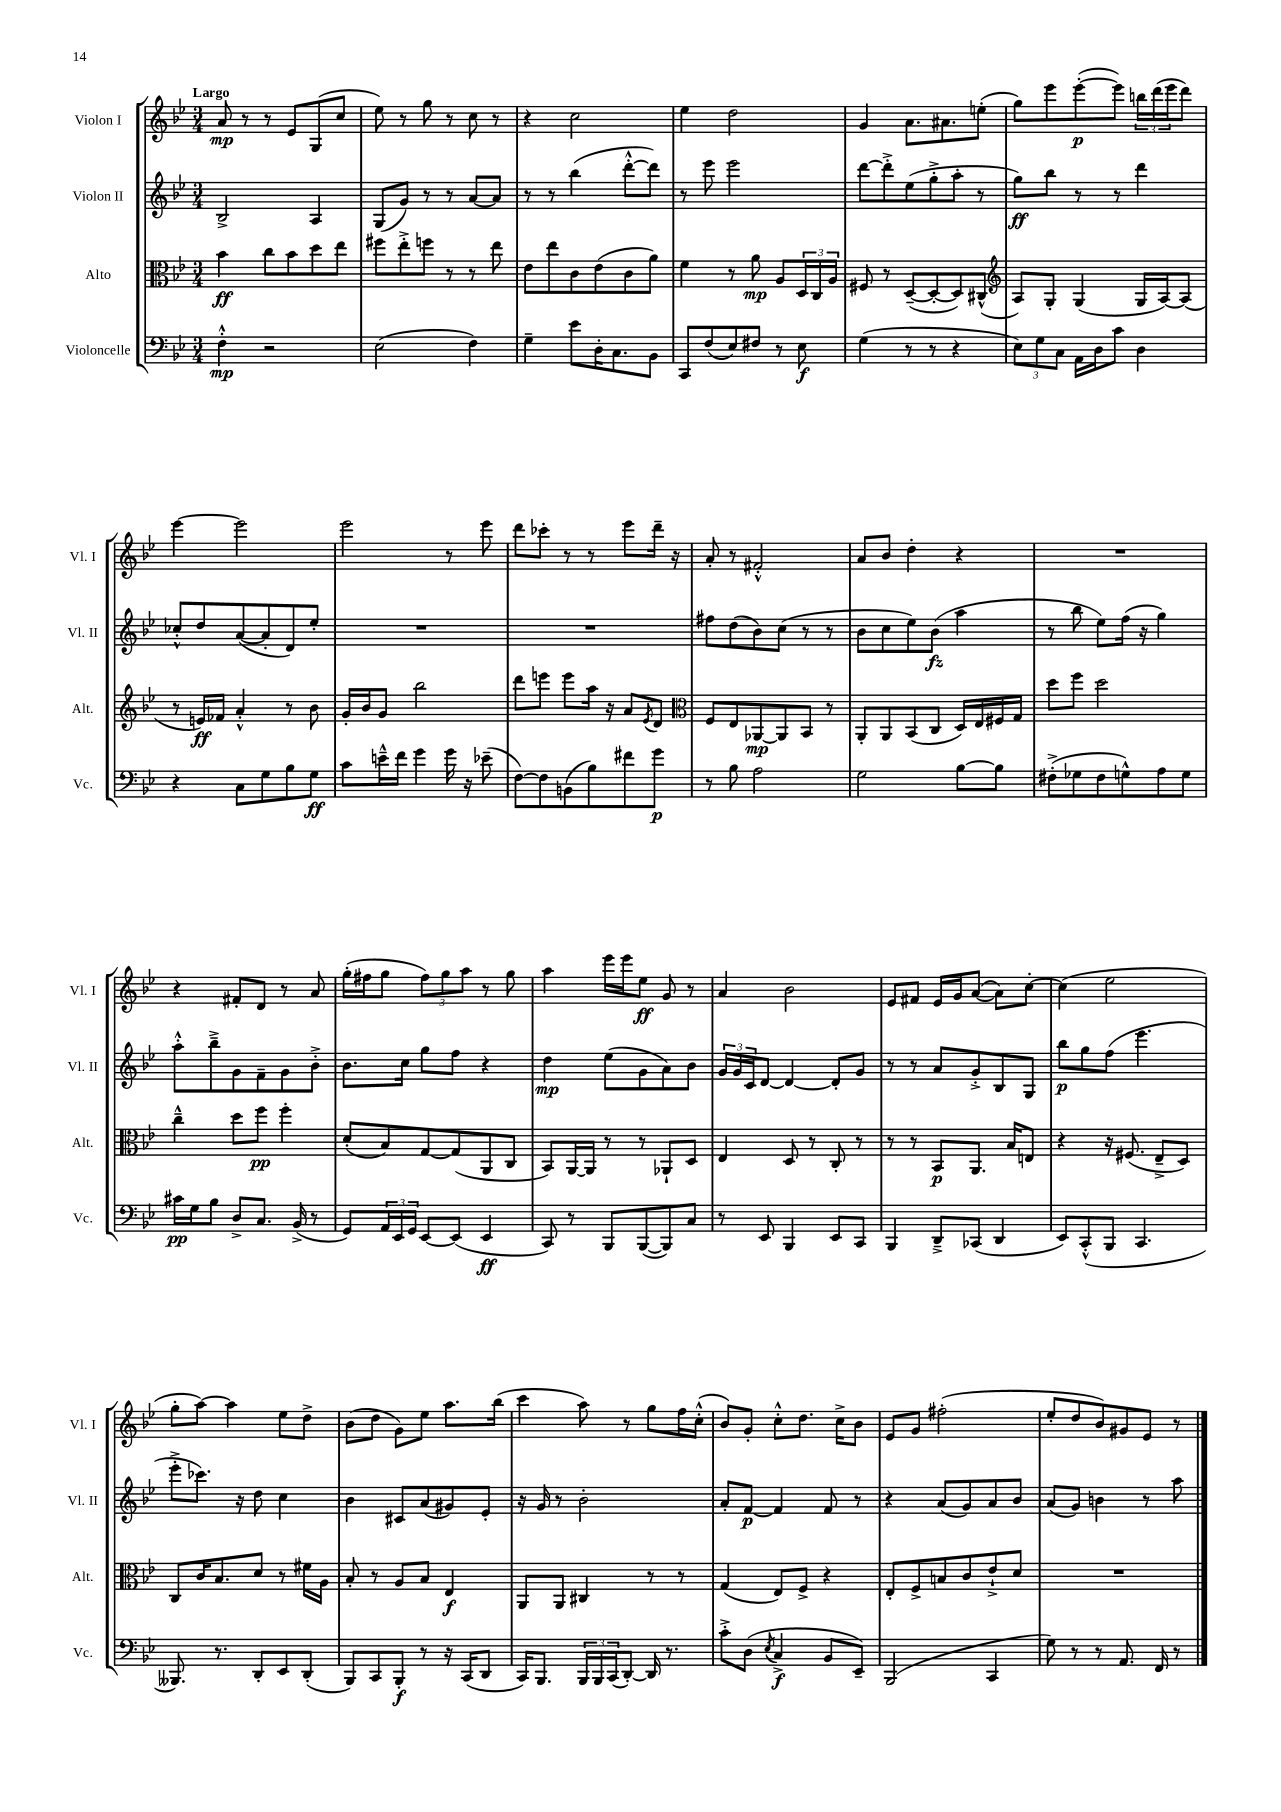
<<
\new StaffGroup <<
\new Staff = "s0" \with { instrumentName = "Violon I" shortInstrumentName = "Vl. I" } {
    \clef treble \key bes \major \numericTimeSignature \time 3/4 \tempo "Largo"
    a'8\mp r8 r8 ees'8 g8( c''8 |
    ees''8) r8 g''8 r8 c''8 r8 |
    r4 c''2 |
    ees''4 d''2 |
    g'4 a'8. ais'8. e''8-.( |
    g''8) ees'''8 ees'''8~-.\p( ees'''8) \tuplet 3/2 { b''16 d'''16( ees'''16 } d'''8) |
    ees'''4~ ees'''2 |
    ees'''2 r8 ees'''8 |
    d'''8 ces'''8-. r8 r8 ees'''8 d'''16-- r16 |
    a'8-. r8 fis'2-.-^ |
    a'8 bes'8 d''4-. r4 |
    R2. |
    r4 fis'8-. d'8 r8 a'8 |
    g''16-.( fis''16 g''8 \tuplet 3/2 { fis''8) g''8 a''8 } r8 g''8 |
    a''4 ees'''16 ees'''16 ees''8\ff g'8 r8 |
    a'4 bes'2 |
    ees'8 fis'8 ees'16 g'16 a'8~( a'8) c''8~-. |
    c''4( ees''2 |
    g''8-. a''8~) a''4 ees''8 d''8-> |
    bes'8( d''8 g'8) ees''8 a''8. bes''16( |
    c'''4 a''8) r8 g''8 f''16 c''16-.-^( |
    bes'8) g'8-. c''8-.-^ d''8. c''16-> bes'8 |
    ees'8 g'8 fis''2-.( |
    ees''8-. d''8 bes'8) gis'8 ees'8 r8 \bar "|." |
}
\new Staff = "s1" \with { instrumentName = "Violon II" shortInstrumentName = "Vl. II" } {
    \clef treble \key bes \major \numericTimeSignature \time 3/4
    bes2-> a4 |
    g8( g'8) r8 r8 a'8~ a'8 |
    r8 r8 bes''4( d'''8~-.-^ d'''8) |
    r8 ees'''8 ees'''2 |
    d'''8~ d'''8-.-> ees''8( g''8-.-> a''8-. r8 |
    g''8\ff) bes''8 r8 r8 d'''4 |
    ces''8-.-^ d''8 a'8~( a'8-. d'8) ees''8-. |
    R2. |
    R2. |
    fis''8 d''8( bes'8) c''8( r8 r8 |
    bes'8 c''8 ees''8) bes'8\fz( a''4 |
    r8 bes''8 ees''8) f''16( r16 g''4) |
    a''8-.-^ bes''8---> g'8 f'8-- g'8 bes'8-.-> |
    bes'8. c''16 g''8 f''8 r4 |
    d''4\mp ees''8( g'8 a'8) bes'8 |
    \tuplet 3/2 { g'16 g'16 c'16 } d'8~ d'4~ d'8-. g'8 |
    r8 r8 a'8 g'8-.-> bes8 g8 |
    bes''8\p g''8 f''8( ees'''4. |
    ees'''8-.-> ces'''8.) r16 d''8 c''4 |
    bes'4 cis'8 a'8( gis'8) ees'8-. |
    r16 g'16 r8 bes'2-. |
    a'8-. f'8~\p f'4 f'8 r8 |
    r4 a'8( g'8) a'8 bes'8 |
    a'8( g'8) b'4 r8 a''8 \bar "|." |
}
\new Staff = "s2" \with { instrumentName = "Alto" shortInstrumentName = "Alt." } {
    \clef alto \key bes \major \numericTimeSignature \time 3/4
    bes'4\ff c''8 bes'8 d''8 ees''8 |
    fis''8 ees''8-.-> f''8 r8 r8 ees''8 |
    ees'8 ees''8 c'8 ees'8( c'8 a'8) |
    f'4 r8 a'8\mp a8 \tuplet 3/2 { d16 c16 a16 } |
    fis8 r8 d8~--( d8~-. d8) cis8-^( |
    \clef treble a8) g8-. g4( g16 a16~) a8( |
    r8 e'16\ff) fes'16 a'4-.-^ r8 bes'8 |
    g'16-. bes'16 g'8 bes''2 |
    d'''8 e'''8 e'''8 a''16 r16 a'8 \acciaccatura { ees'8 } d'8 |
    \clef alto f8 ees8 aes,8~\mp aes,8 bes,8 r8 |
    a,8-. a,8 bes,8( c8 d16) ees16 fis16 g16 |
    d''8 f''8 d''2 |
    c''4---^ d''8 f''8\pp f''4-. |
    d'8-.( bes8) g8~ g8( a,8 c8 |
    bes,8) a,16~ a,16 r8 r8 aes,8-! d8 |
    ees4 d8 r8 c8-. r8 |
    r8 r8 bes,8\p a,8. bes16 e8 |
    r4 r16 fis8.( ees8---> d8) |
    c8 c'16 bes8. d'8 r8 fis'16 a16 |
    bes8-. r8 a8 bes8 ees4\f |
    a,8 a,8 cis4 r8 r8 |
    g4( ees8) f8-> r4 |
    ees8-. f8-> b8 c'8 ees'8-!-> d'8 |
    R2. \bar "|." |
}
\new Staff = "s3" \with { instrumentName = "Violoncelle" shortInstrumentName = "Vc." } {
    \clef bass \key bes \major \numericTimeSignature \time 3/4
    f4-.-^\mp r2 |
    ees2( f4) |
    g4-- ees'8 d16-. c8. bes,8 |
    c,8 f8( ees8) fis8 r8 ees8\f |
    g4( r8 r8 r4 |
    \tuplet 3/2 { ees8) g8 c8 } a,16 d16 c'8 d4 |
    r4 c8 g8 bes8 g8\ff |
    c'8 e'16---^ f'16 g'4 g'16 r16 ees'8--( |
    f8~) f8 b,8( bes8) fis'8 g'8\p |
    r8 bes8 a2 |
    g2 bes8~ bes8 |
    fis8-.->( ges8 fis8 g8-^) a8 g8 |
    cis'16\pp g16 bes8 d8-> c8. bes,16->( r8 |
    g,8) \tuplet 3/2 { a,16 ees,16 g,16 } ees,8~ ees,8( ees,4\ff |
    c,8) r8 bes,,8 bes,,8~( bes,,8) c8 |
    r8 ees,8 bes,,4 ees,8 c,8 |
    bes,,4 d,8---> ces,8( d,4 |
    ees,8) c,8-.-^( bes,,8 c,4. |
    beses,,8.) r8. d,8-. ees,8 d,8-.( |
    bes,,8) c,8 bes,,8-.\f r8 r16 c,16( d,8 |
    c,16) bes,,8. \tuplet 3/2 { bes,,16 bes,,16 c,16( } d,8~-.) d,16 r8. |
    c'8-.-> d8( \acciaccatura { ees8 } c4->\f bes,8 ees,8--) |
    bes,,2( c,4 |
    g8) r8 r8 a,8. f,16 r8 \bar "|." |
}
>>
>>
\layout { \context { \Score \remove "Bar_number_engraver" } }
